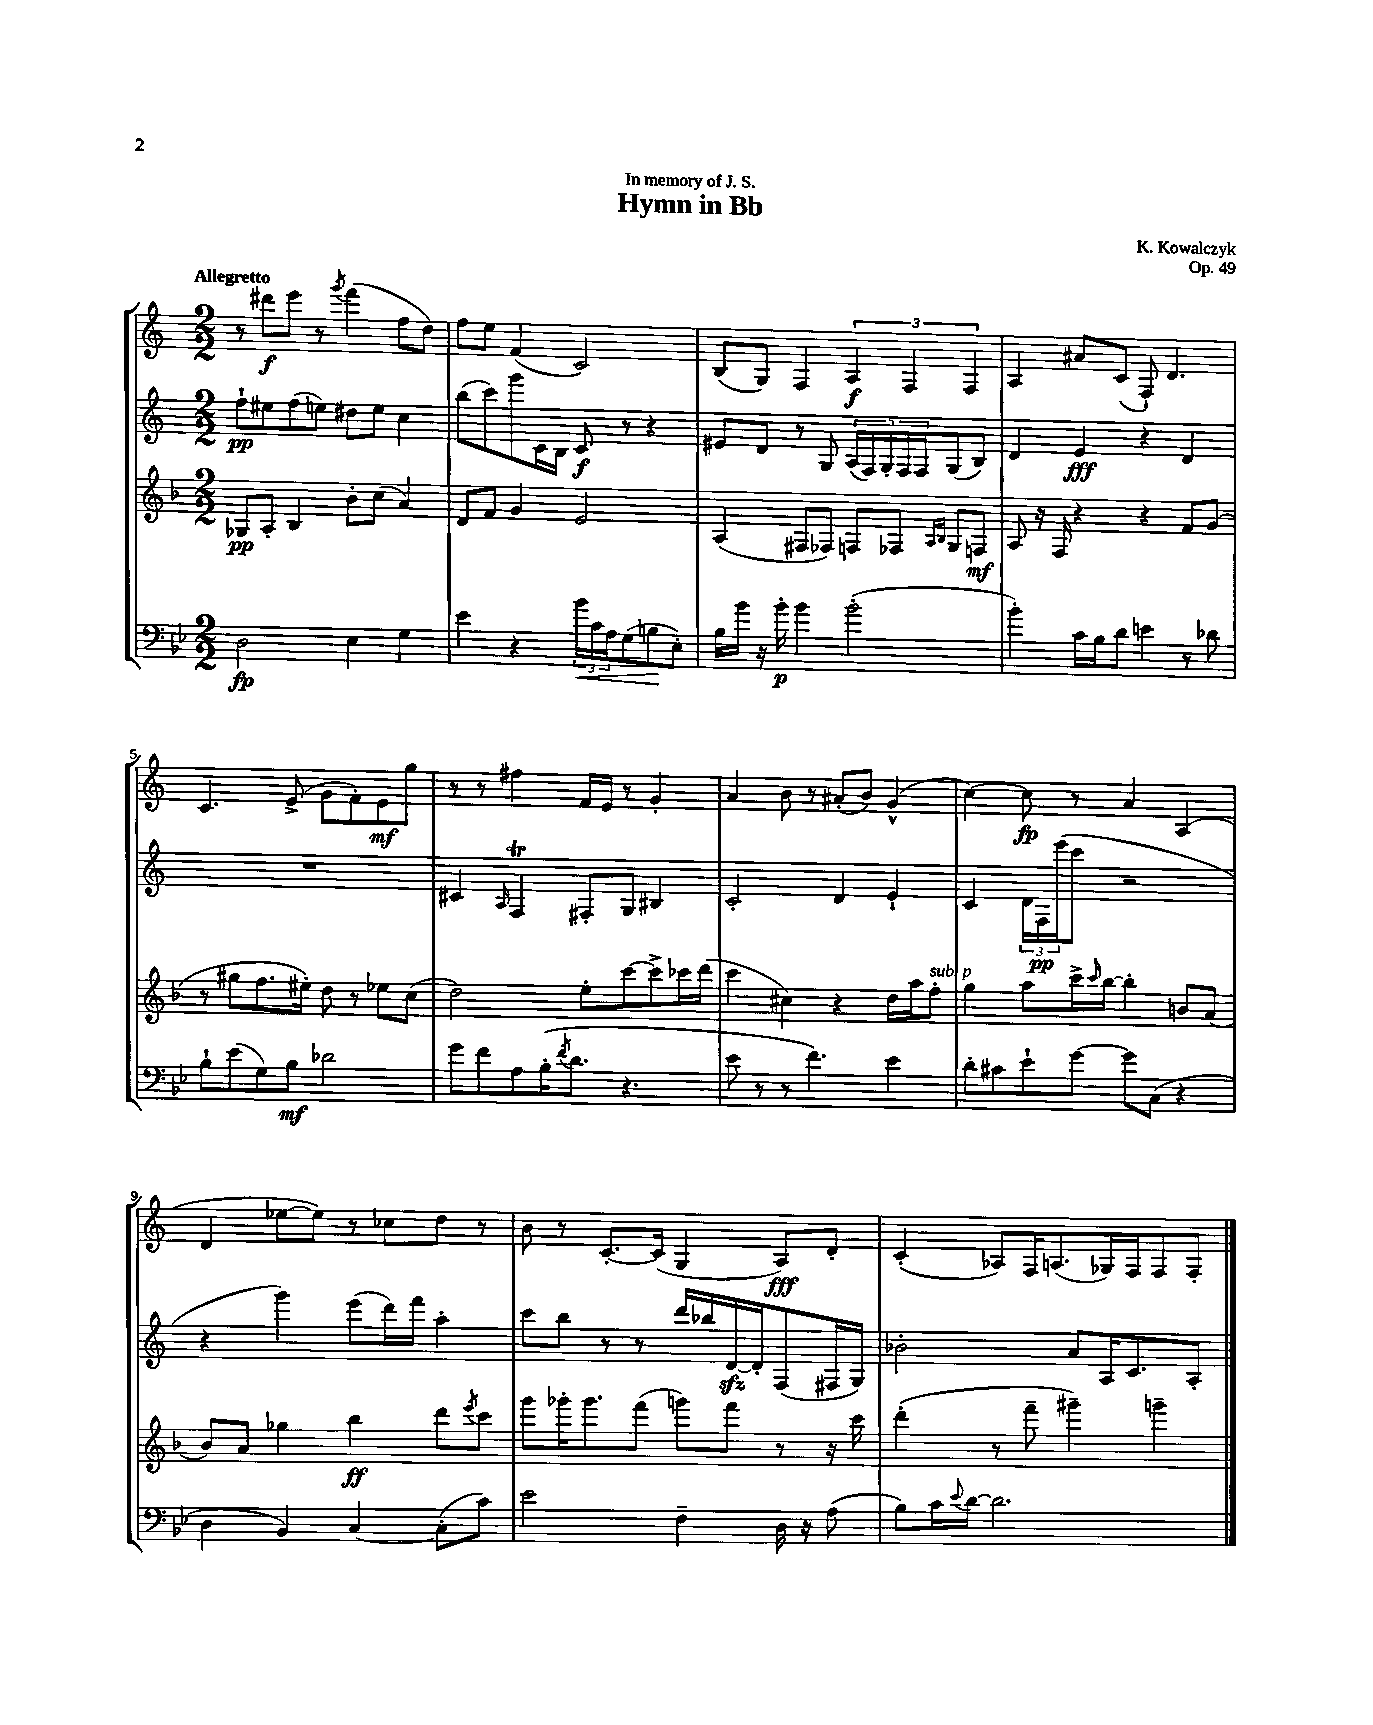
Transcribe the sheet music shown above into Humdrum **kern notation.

**kern	**dynam	**kern	**dynam	**kern	**dynam	**kern	**dynam
*part4	*part4	*part3	*part3	*part2	*part2	*part1	*part1
*staff4	*staff4	*staff3	*staff3	*staff2	*staff2	*staff1	*staff1
*clefF4	*	*clefG2	*	*clefG2	*	*clefG2	*
*k[b-e-]	*	*k[b-]	*	*k[]	*	*k[]	*
*M2/2	*	*M2/2	*	*M2/2	*	*M2/2	*
=1	=1	=1	=1	=1	=1	=1	=1
!	!	!	!	!	!	!LO:TX:a:B:t=Allegretto	!
2D\	fp	8G-X/L	pp	8ff`\L	pp	8r	.
.	.	8A'/J	.	8ee#X\	.	8ddd#X\L	f
.	.	4B-/	.	(8ff\	.	8eee\J	.
.	.	.	.	8een\J)	.	8r	.
.	.	.	.	.	.	8qggg/	.
4E-\	.	8b-'\L	.	8dd#X\L	.	(4fff\	.
.	.	(8cc\J	.	8ee\J	.	.	.
4G\	.	4a/)	.	4cc\	.	8ff\L	.
.	.	.	.	.	.	8dd\J)	.
=2	=2	=2	=2	=2	=2	=2	=2
4e-\	.	8d/L	.	(8bb\L	.	8ff\L	.
.	.	8f/J	.	8ccc\)	.	8ee\J	.
4r	.	4g/	.	8ggg\	.	(4f/	.
.	.	.	.	16c\L	.	.	.
.	.	.	.	16B\JJ	.	.	.
!	!LO:HP:b	!	!	!	!	!	!
24b-\LL	<	2e/	.	8c/	f	2c/)	.
24c\	.	.	.	.	.	.	.
24A\J	.	.	.	.	.	.	.
(8G\	.	.	.	8r	.	.	.
8Bn\	.	.	.	4r	.	.	.
8E-'\J)	[	.	.	.	.	.	.
=3	=3	=3	=3	=3	=3	=3	=3
16B-\LL	.	(4A/	.	8e#X/L	.	(8B/L	.
16b-\JJ	.	.	.	.	.	.	.
16r	.	.	.	8d/J	.	8G/J)	.
16b-'\	p	.	.	.	.	.	.
4b-\	.	8F#X/L	.	8r	.	4F/	.
.	.	8F-X/J)	.	8G/	.	.	.
(2b-'\	.	8Fn/L	.	(20A/LL	.	6A/	f
.	.	.	.	20F/)	.	.	.
.	.	.	.	20G'/	.	.	.
.	.	8F-X/J	.	.	.	.	.
.	.	.	.	20F/	.	.	.
.	.	.	.	.	.	6F/	.
.	.	.	.	20F/J	.	.	.
.	.	16qqA/LL	.	.	.	.	.
.	.	16qqB-/JJ	.	.	.	.	.
.	.	8G/L	.	(8G/	.	.	.
.	.	.	.	.	.	6F/	.
.	.	8Fn/J	mf	8B/J)	.	.	.
=4	=4	=4	=4	=4	=4	=4	=4
4b-'\)	.	8A/	.	4d/	.	4A/	.
.	.	16r	.	.	.	.	.
.	.	16F/	.	.	.	.	.
16c\LL	.	4r	.	4e/	fff	8a#X/L	.
16B-\J	.	.	.	.	.	.	.
8d\J	.	.	.	.	.	(8c/J	.
4en\	.	4r	.	4r	.	8F`/)	.
.	.	.	.	.	.	4.d/	.
8r	.	8f/L	.	4d/	.	.	.
8d-X\	.	(8g/J	.	.	.	.	.
!!LO:LB:g=z
=5	=5	=5	=5	=5	=5	=5	=5
8B-`\L	.	8r	.	1r	.	4.c/	.
(8e-\	.	8gg#X\L	.	.	.	.	.
8G\)	.	8.ff\	.	.	.	.	.
8B-\J	mf	.	.	.	.	(8e^/	.
.	.	16ee#X'\Jk)	.	.	.	.	.
2d-X\	.	8dd\	.	.	.	8g\L	.
.	.	8r	.	.	.	8f'\)	.
.	.	8ee-X\L	.	.	.	8e\	mf
.	.	(8cc\J	.	.	.	8gg\J	.
=6	=6	=6	=6	=6	=6	=6	=6
8g\L	.	2dd\)	.	4c#X/	.	8r	.
8f\	.	.	.	.	.	8r	.
.	.	.	.	16qqA/	.	.	.
8A\	.	.	.	4FT/	.	4ff#X\	.
(16B-'\K	.	.	.	.	.	.	.
8qf/	.	.	.	.	.	.	.
8.d\J	.	.	.	.	.	.	.
.	.	8ee'\L	.	8F#X'/L	.	16f/LL	.
.	.	.	.	.	.	16e/JJ	.
4.r	.	[8ccc\	.	8G/J	.	8r	.
.	.	8ccc^\]	.	4B#X/	.	4g'/	.
.	.	16ccc-X\L	.	.	.	.	.
.	.	(16ddd\JJ	.	.	.	.	.
=7	=7	=7	=7	=7	=7	=7	=7
8e-\	.	4ccc\	.	2c'/	.	4a/	.
8r	.	.	.	.	.	.	.
8r	.	4cc#X\)	.	.	.	8b\	.
4.f\)	.	.	.	.	.	8r	.
.	.	4r	.	4d/	.	(8a#X'/L	.
.	.	.	.	.	.	8b/J)	.
4e-\	.	16dd\LL	.	4e`/	.	(4g^^/	.
.	.	16aa\J	.	.	.	.	.
!	!	!LO:TX:a:i:t=sub. p	!	!	!	!	!
.	.	8ff'\J	.	.	.	.	.
=8	=8	=8	=8	=8	=8	=8	=8
8d'\L	.	4gg\	.	4c/	.	[4cc\)	.
8c#X\	.	.	.	.	.	.	.
8e-`\	.	8aa\L	.	24d\LL	.	8cc\]	fp
.	.	.	.	24F\	pp	.	.
.	.	.	.	(24eee\J	.	.	.
[8g\J	.	16ccc^\L	.	8ccc\J	.	8r	.
.	.	16qqccc/	.	.	.	.	.
.	.	[16bb-\JJ	.	.	.	.	.
8g\L]	.	4bb-'\]	.	2r	.	4a/	.
(8C\J	.	.	.	.	.	.	.
4r	.	8bn/L	.	.	.	(4A/	.
.	.	(8a/J	.	.	.	.	.
!!LO:LB:g=z
=9	=9	=9	=9	=9	=9	=9	=9
4D\	.	8b-/L)	.	4r	.	4d/	.
.	.	8a/J	.	.	.	.	.
4BB-/)	.	4gg-X\	.	4ggg\)	.	[8ee-X\L	.
.	.	.	.	.	.	8ee-\J])	.
[4C/	.	4bb-\	ff	(8eee\L	.	8r	.
.	.	.	.	16ddd\L)	.	8cc-X\L	.
.	.	.	.	16fff\JJ	.	.	.
(8C'\L]	.	8ddd\L	.	4aa'\	.	8dd\J	.
.	.	8qeee/	.	.	.	.	.
8c\J)	.	8ccc\J	.	.	.	8r	.
=10	=10	=10	=10	=10	=10	=10	=10
2e-\	.	8ggg\L	.	8ccc\L	.	8b\	.
.	.	16ggg-X'\K	.	8bb\J	.	8r	.
.	.	8.ggg-\	.	.	.	.	.
.	.	.	.	8r	.	[8.c'/L	.
.	.	(8fff\J	.	8r	.	.	.
.	.	.	.	.	.	(16c/Jk]	.
4F~\	.	8gggn\L)	.	16ddd/LL	.	4G/	.
.	.	.	.	16bb-X/	.	.	.
.	.	8fff\J	.	[16dzz/	.	.	.
.	.	.	.	16d'/J]	.	.	.
16D\	.	8r	.	(8F/	.	8A/L)	fff
16r	.	.	.	.	.	.	.
(8A\	.	16r	.	16F#X/L	.	8d'/J	.
.	.	16ccc\	.	16G/JJ)	.	.	.
=11	=11	=11	=11	=11	=11	=11	=11
8B-\L)	.	(4ddd'\	.	2b-X'\	.	(4c'/	.
16c\L	.	.	.	.	.	.	.
8qqe-/	.	.	.	.	.	.	.
[16d\JJ	.	.	.	.	.	.	.
2.d\]	.	8r	.	.	.	8A-X/L)	.
.	.	8fff~\	.	.	.	16F/K	.
.	.	.	.	.	.	(8.An/	.
.	.	4ggg#X~\)	.	8a/L	.	.	.
.	.	.	.	16A/K	.	16G-X/L)	.
.	.	.	.	8.c/	.	16F/J	.
.	.	4gggn~\	.	.	.	8F/	.
.	.	.	.	8A'/J	.	8F'/J	.
==	==	==	==	==	==	==	==
*-	*-	*-	*-	*-	*-	*-	*-
